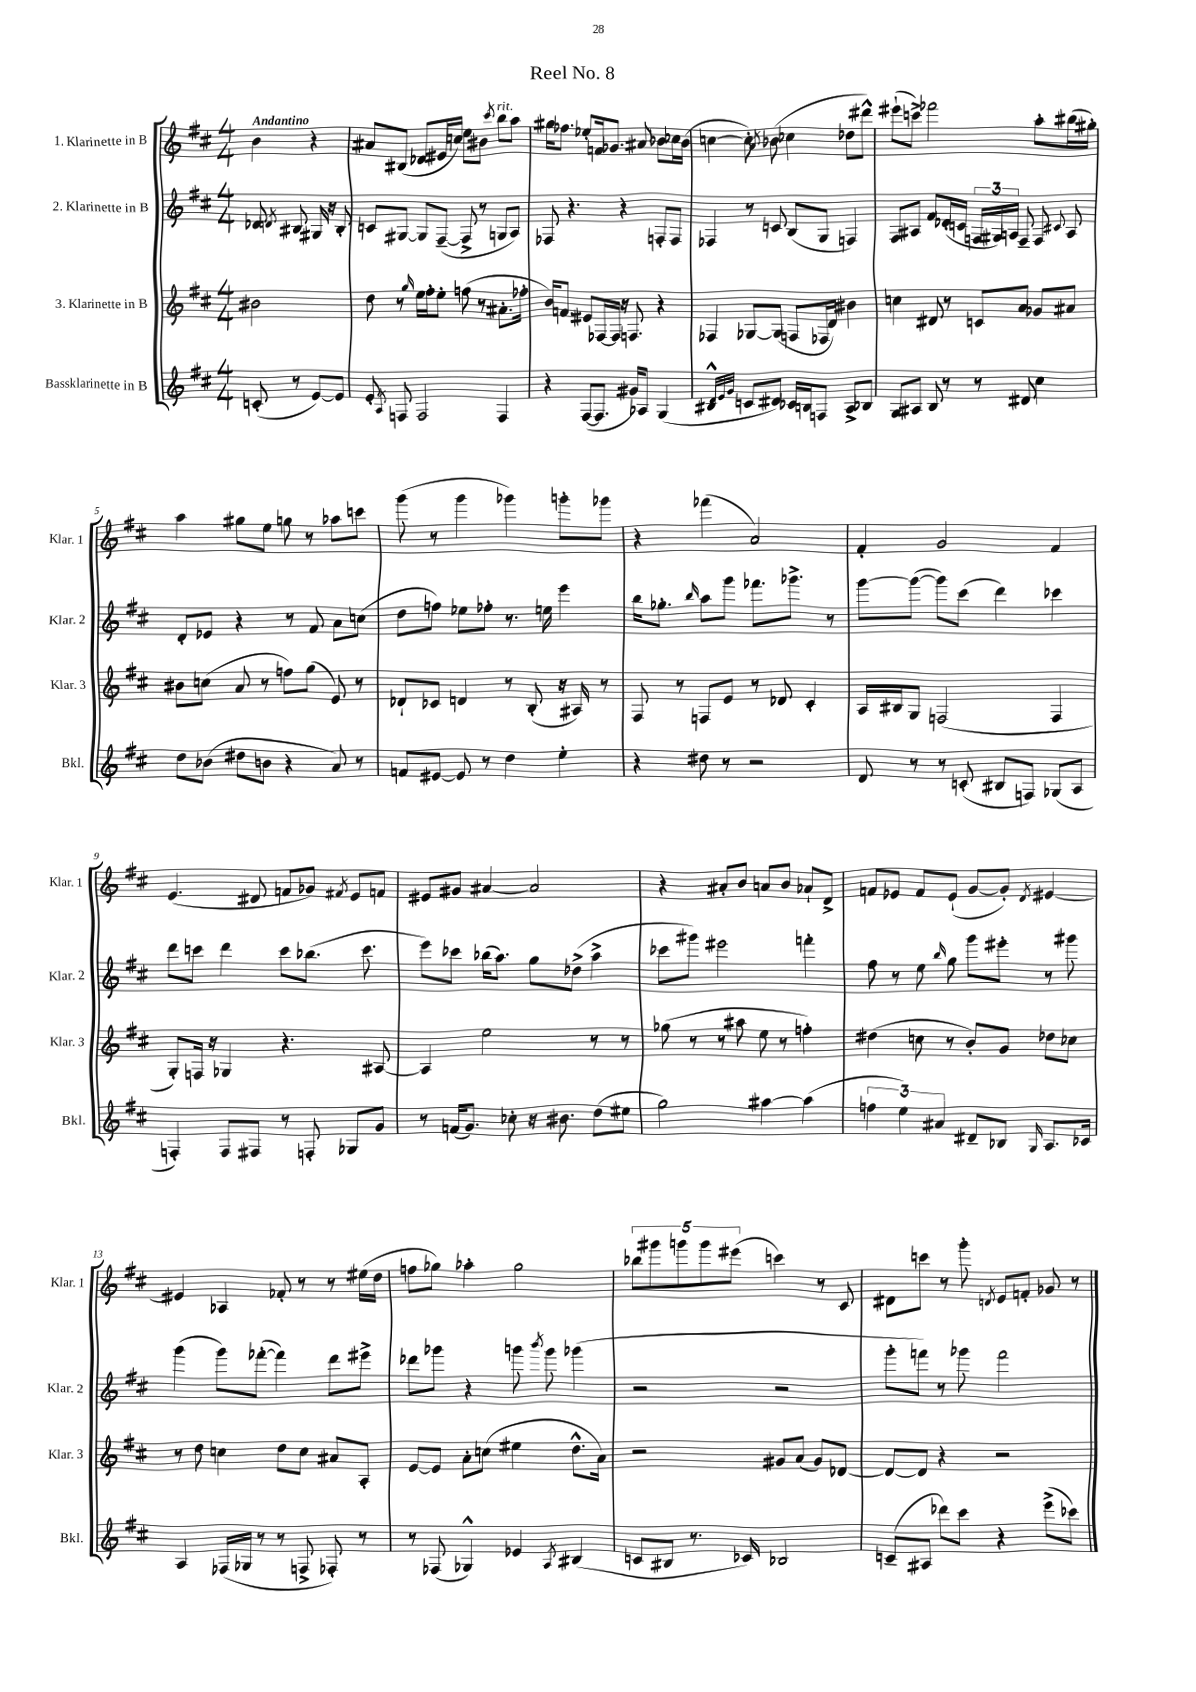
\header { title = "Reel No. 8" }
<<
\new StaffGroup <<
\new Staff = "s0" \with { instrumentName = "1. Klarinette in B" shortInstrumentName = "Klar. 1" } {
    \clef treble \key d \major \numericTimeSignature \time 4/4 \partial 2 \tempo "Andantino"
    \autoBeamOff b'4 r4 |
    ais'8[ bis8]( des'8[ eis'16 c''16]) e''8[ bis'8] \acciaccatura { cis'''8 } b''8[^\markup { \italic "rit." } a''8] |
    gis''16[ fes''8.] ees''8[-. f'16 ges'8.] ais'8 bes'8[ ces''16 bes'16]( |
    c''4~ c''8-.) \acciaccatura { a'8 } bes'8( ces''4 des''8[ dis'''8]-^) |
    eis'''8[-!( c'''8]->) fes'''2 a''8[-. bis''16( gis''16]-.) |
    a''4 gis''8[ e''8] g''8 r8 aes''8[ c'''8] |
    g'''8( r8 g'''4 ges'''4) g'''8[-. ges'''8] |
    r4 fes'''4( a'2) |
    fis'4-. g'2 fis'4 |
    e'4.( dis'8 f'8[ ges'8]) \acciaccatura { fis'8 } e'8[ f'8] |
    eis'8[ gis'8] ais'4~ ais'2 |
    r4 ais'8[-. b'8] a'8[ b'8] aes'8[-! d'8]-> |
    f'8[ ees'8] f'8[ ees'8]-!( g'8[~ g'8]-.) \acciaccatura { d'8 } eis'4~ |
    eis'4 aes4 fes'8-. r8 r8 eis''16[( d''16] |
    f''8[ ges''8]) aes''4-. ges''2 |
    \tuplet 5/4 { bes''8[ gis'''8 g'''8 g'''8 eis'''8]( } c'''4) r8 cis'8 |
    dis'8[ c'''8] r8 g'''8-. \acciaccatura { d'8 } e'8[ f'8]-. ges'8 r8 \bar "|." |
}
\new Staff = "s1" \with { instrumentName = "2. Klarinette in B" shortInstrumentName = "Klar. 2" } {
    \clef treble \key d \major \numericTimeSignature \time 4/4 \partial 2
    \autoBeamOff des'8 \acciaccatura { d'8 } bis8 gis16 r16 bis8-. |
    c'8[ gis8]~ gis8[ fis8]~--( fis8-> r8 g8[ a8]) |
    fes8 r4. r4 f8[-. f8] |
    fes4 r8 c'8 b8[( g8] f4) |
    fis8[ ais8] fis'8[ des'16-.( c'16] \tuplet 3/2 { f16[ gis16) a16] } f8-- f8 \appoggiatura { cis'8 } a8 |
    d'8[-. ees'8] r4 r8 fis'8 a'8[ c''8]( |
    d''8[ f''8]) ees''8[ fes''8]-. r8. e''16 e'''4 |
    b''16[ ges''8.]-. \grace { b''16 } a''8[ g'''8] fes'''8.[ ges'''8.]-> r8 |
    g'''8[~ g'''8]~( g'''8[) cis'''8]( d'''4) ces'''4 |
    d'''8[ c'''8] d'''4 c'''8[ bes''8.]( c'''8. |
    e'''8[) ces'''8] bes''16[( a''8.]) g''8[ des''8]->( a''4-> |
    ces'''8[ gis'''8]) eis'''2 f'''4-. |
    fis''8 r8 e''8 \grace { b''16 } g''8 g'''8[ eis'''8]-. r8 gis'''8 |
    g'''4( g'''8[) fes'''8]~-.( fes'''4) d'''8[ eis'''8]-> |
    des'''8[ ges'''8] r4 g'''8 \acciaccatura { b'''8 } g'''8 ges'''4( |
    r2 r2 |
    g'''8[-. f'''8]) r8 ges'''8 f'''2 \bar "|." |
}
\new Staff = "s2" \with { instrumentName = "3. Klarinette in B" shortInstrumentName = "Klar. 3" } {
    \clef treble \key d \major \numericTimeSignature \time 4/4 \partial 2
    \autoBeamOff bis'2 |
    d''8 r8 \grace { g''16 } e''16[ fis''16-. e''8]-. f''8( r8 ais'8.[-. fes''16]-. |
    b'16[) f'8.] eis'8[ fes16~ fes16] r16 f8. r4 |
    fes4 ges8[~ ges8]( f8[ fes16 d'16]) bis'4 |
    c''4 dis'8 r8 c'8[ a'8] ges'8[ ais'8] |
    bis'8[ c''8]( a'8 r8 f''8[) g''8]( e'8) r8 |
    des'8[-! ces'8] d'4 r8 b8-.( r16 ais16) r8 |
    fis8 r8 f8[ e'8] r8 des'8 cis'4-. |
    a16[ bis16 g8] f2( f4 |
    g8[-.) f16] r16 ges4 r4. ais8~ |
    ais4 e''2 r8 r8 |
    ges''8( r8 r8 ais''8 e''8 r8 f''4-.) |
    dis''4( c''8 r8 b'8[-.) g'8] des''8[ ces''8] |
    r8 d''8 c''4 d''8[ c''8] ais'8[ a8]-. |
    e'8[~ e'8] a'8[-. c''8]( eis''4 d''8.[-^ a'16]) |
    r2 gis'8[ a'8]( gis'8[) des'8]~ |
    des'8[~ des'8] r4 r2 \bar "|." |
}
\new Staff = "s3" \with { instrumentName = "Bassklarinette in B" shortInstrumentName = "Bkl." } {
    \clef treble \key d \major \numericTimeSignature \time 4/4 \partial 2
    \autoBeamOff c'8-.( r8 e'8[~) e'8] |
    e'8-. \acciaccatura { a8 } f8 f2 f4 |
    r4 fis8[~( fis8.] gis'16[) aes8] g4( |
    bis4-^ \grace { d'32[ e'32 g'32] } c'8[ dis'8]) ces'16[ b16 f8] a8[-> bes8] |
    g8[ ais8] b8 r8 r8 dis'8 cis''4 |
    d''8[ bes'8]( dis''8[ b'8] r4 a'8) r8 |
    f'8[ eis'8]~ eis'8 r8 d''4 e''4-. |
    r4 dis''8 r8 r2 |
    d'8 r8 r8 c'8-.( bis8[ f8]) ges8[( a8] |
    f4-.) f8[ fis8] r8 f8-. ges8[ g'8] |
    r8 f'16[( g'8.]) ces''8-. r16 bis'8. d''8[( eis''8] |
    g''2) ais''4~ ais''4( |
    \tuplet 3/2 { f''4 e''4) ais'4 } dis'8[-- bes8] \grace { g16 } a8.[ ces'16] |
    a4 fes16[( ges16] r8 r8 f8-> fes8-.) r8 |
    r8 fes8( ges4-^) ees'4 \acciaccatura { a8 } bis4( |
    c'8[ bis8] r8. ces'16) bes2 |
    c'8[--( ais8] des'''8[) cis'''8] r4 e'''8[->( ces'''8]) \bar "|." |
}
>>
>>
